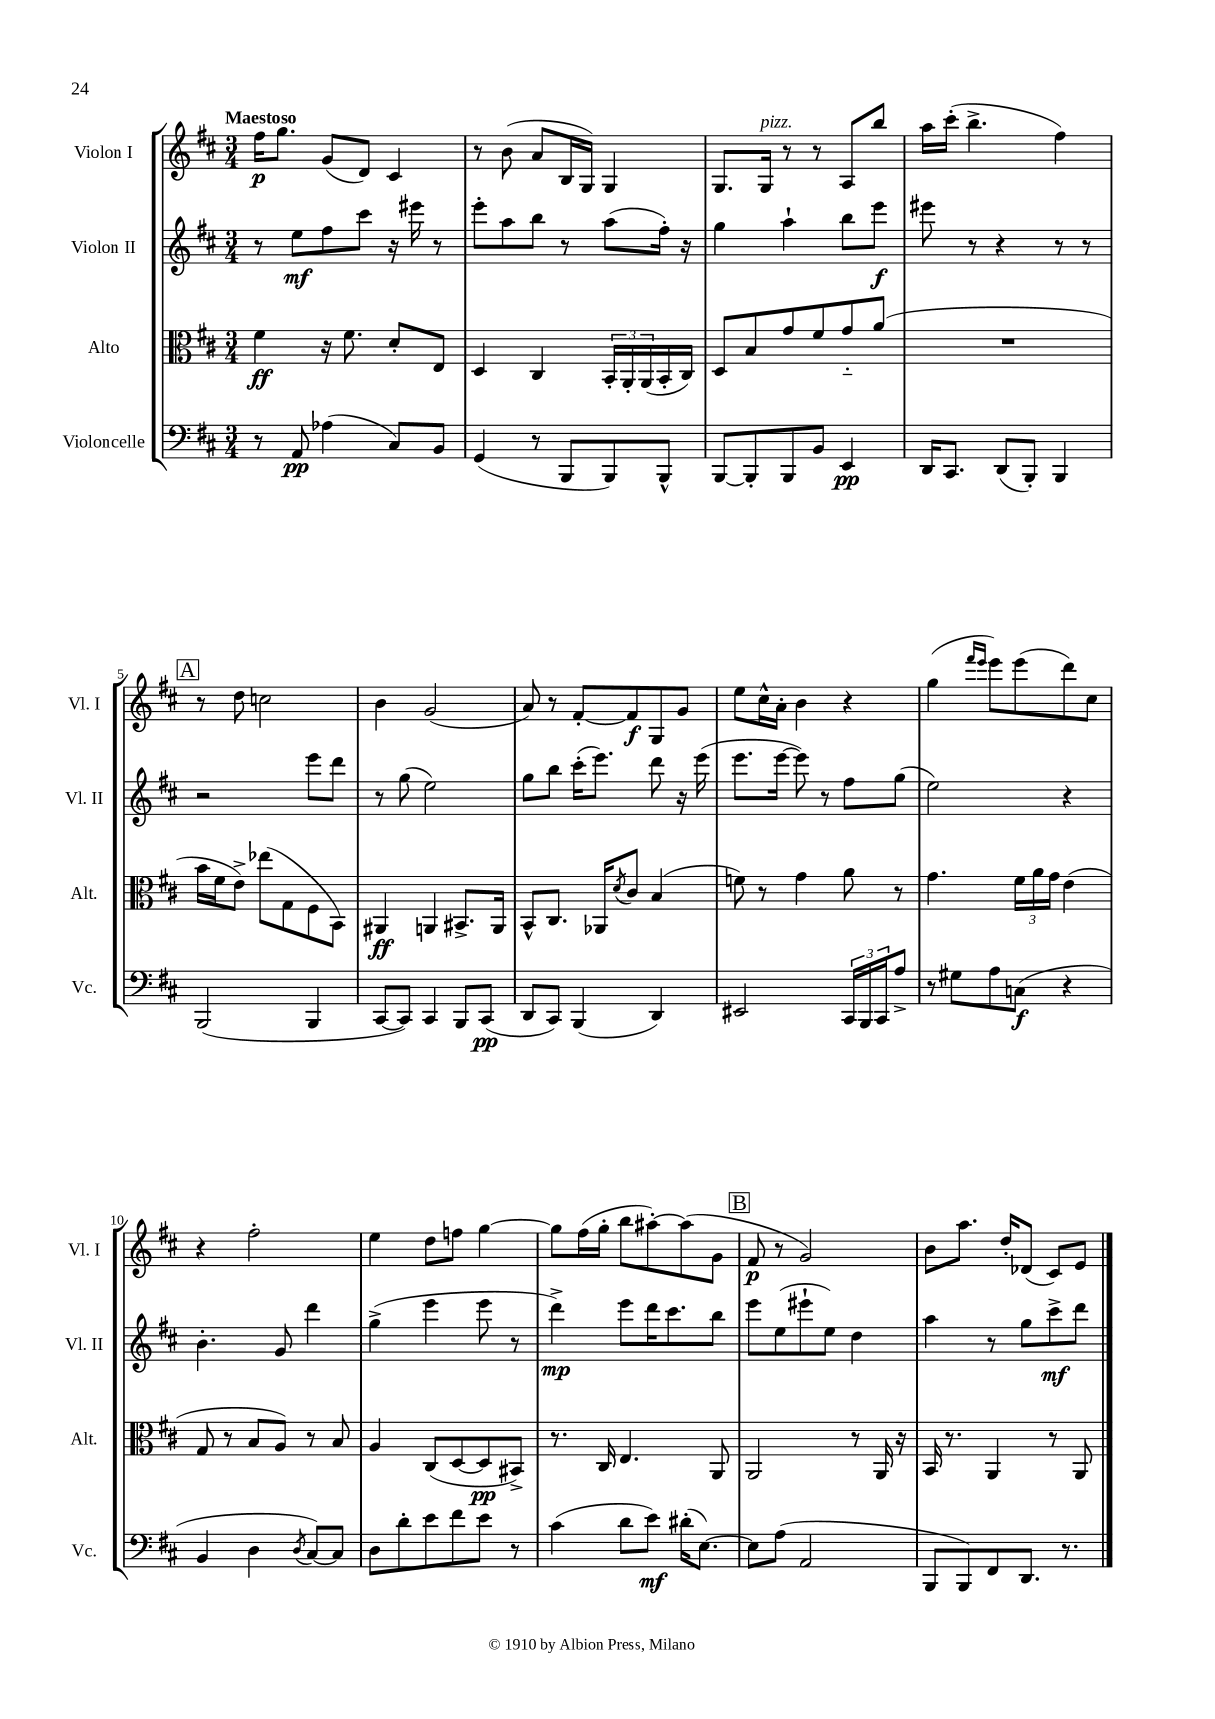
<<
\new StaffGroup <<
\new Staff = "s0" \with { instrumentName = "Violon I" shortInstrumentName = "Vl. I" } {
    \clef treble \key d \major \numericTimeSignature \time 3/4 \tempo "Maestoso"
    fis''16\p g''8. g'8( d'8) cis'4 |
    r8 b'8( a'8 b16 g16) g4 |
    g8. g16^\markup { \italic "pizz." } r8 r8 a8 b''8 |
    a''16 cis'''16-.( b''4.-> fis''4) |
    \mark \markup { \box "A" } r8 d''8 c''2 |
    b'4 g'2( |
    a'8) r8 fis'8~-. fis'8\f g8 g'8 |
    e''8 cis''16-^ a'16-. b'4 r4 |
    g''4( \grace { fis'''16 e'''16 } e'''8) e'''8( d'''8) cis''8 |
    r4 fis''2-. |
    e''4 d''8 f''8 g''4~ |
    g''8 fis''16( g''16-. b''8 ais''8~-.) ais''8( g'8 |
    \mark \markup { \box "B" } fis'8\p r8 g'2) |
    b'8 a''8. d''16-. des'8( cis'8) e'8 \bar "|." |
}
\new Staff = "s1" \with { instrumentName = "Violon II" shortInstrumentName = "Vl. II" } {
    \clef treble \key d \major \numericTimeSignature \time 3/4
    r8 e''8\mf fis''8 cis'''8 r16 eis'''16 r8 |
    e'''8-. a''8 b''8 r8 a''8( fis''16-.) r16 |
    g''4 a''4-! b''8 e'''8\f |
    eis'''8 r8 r4 r8 r8 |
    \mark \markup { \box "A" } r2 e'''8 d'''8 |
    r8 g''8( e''2) |
    g''8 b''8 cis'''16-.( e'''8.) d'''8 r16 e'''16( |
    e'''8. e'''16~ e'''8) r8 fis''8 g''8( |
    e''2) r4 |
    b'4.-. g'8 d'''4 |
    g''4->( e'''4 e'''8 r8 |
    d'''4->\mp) e'''8 d'''16 cis'''8. b''8 |
    \mark \markup { \box "B" } e'''8 e''8( eis'''8-! e''8) d''4 |
    a''4 r8 g''8 cis'''8->\mf d'''8 \bar "|." |
}
\new Staff = "s2" \with { instrumentName = "Alto" shortInstrumentName = "Alt." } {
    \clef alto \key d \major \numericTimeSignature \time 3/4
    fis'4\ff r16 fis'8. d'8-. e8 |
    d4 cis4 \tuplet 3/2 { b,16-. a,16-. a,16( } b,16-. cis16) |
    d8 b8 g'8 fis'8 g'8-_ a'8( |
    R2. |
    \mark \markup { \box "A" } b'16 fis'16 e'8->) ees''8( g8 fis8 b,8) |
    ais,4\ff a,4 bis,8.-> a,16 |
    b,8-^ cis8. aes,16 \acciaccatura { d'8 } cis'8 b4( |
    f'8) r8 g'4 a'8 r8 |
    g'4. \tuplet 3/2 { fis'16 a'16 g'16 } e'4( |
    g8 r8 b8 a8) r8 b8 |
    a4 cis8( d8~ d8\pp bis,8->) |
    r8. cis16 e4. a,8 |
    \mark \markup { \box "B" } a,2 r8 a,16 r16 |
    b,16 r8. a,4 r8 a,8 \bar "|." |
}
\new Staff = "s3" \with { instrumentName = "Violoncelle" shortInstrumentName = "Vc." } {
    \clef bass \key d \major \numericTimeSignature \time 3/4
    r8 a,8\pp aes4( cis8) b,8 |
    g,4( r8 b,,8 b,,8) b,,8-^ |
    b,,8~ b,,8-. b,,8 b,8 e,4\pp |
    d,16 cis,8. d,8( b,,8-.) b,,4 |
    \mark \markup { \box "A" } b,,2( b,,4 |
    cis,8~ cis,8) cis,4 b,,8 cis,8\pp( |
    d,8 cis,8) b,,4( d,4) |
    eis,2 \tuplet 3/2 { cis,16 b,,16 cis,16 } a8-> |
    r8 gis8 a8 c8\f( r4 |
    b,4 d4 \acciaccatura { d8 } cis8~) cis8 |
    d8 d'8-. e'8 fis'8 e'8 r8 |
    cis'4( d'8 e'8\mf) dis'16-.( e8.~) |
    \mark \markup { \box "B" } e8 a8( a,2 |
    b,,8 b,,8) fis,8 d,8. r8. \bar "|." |
}
>>
>>
